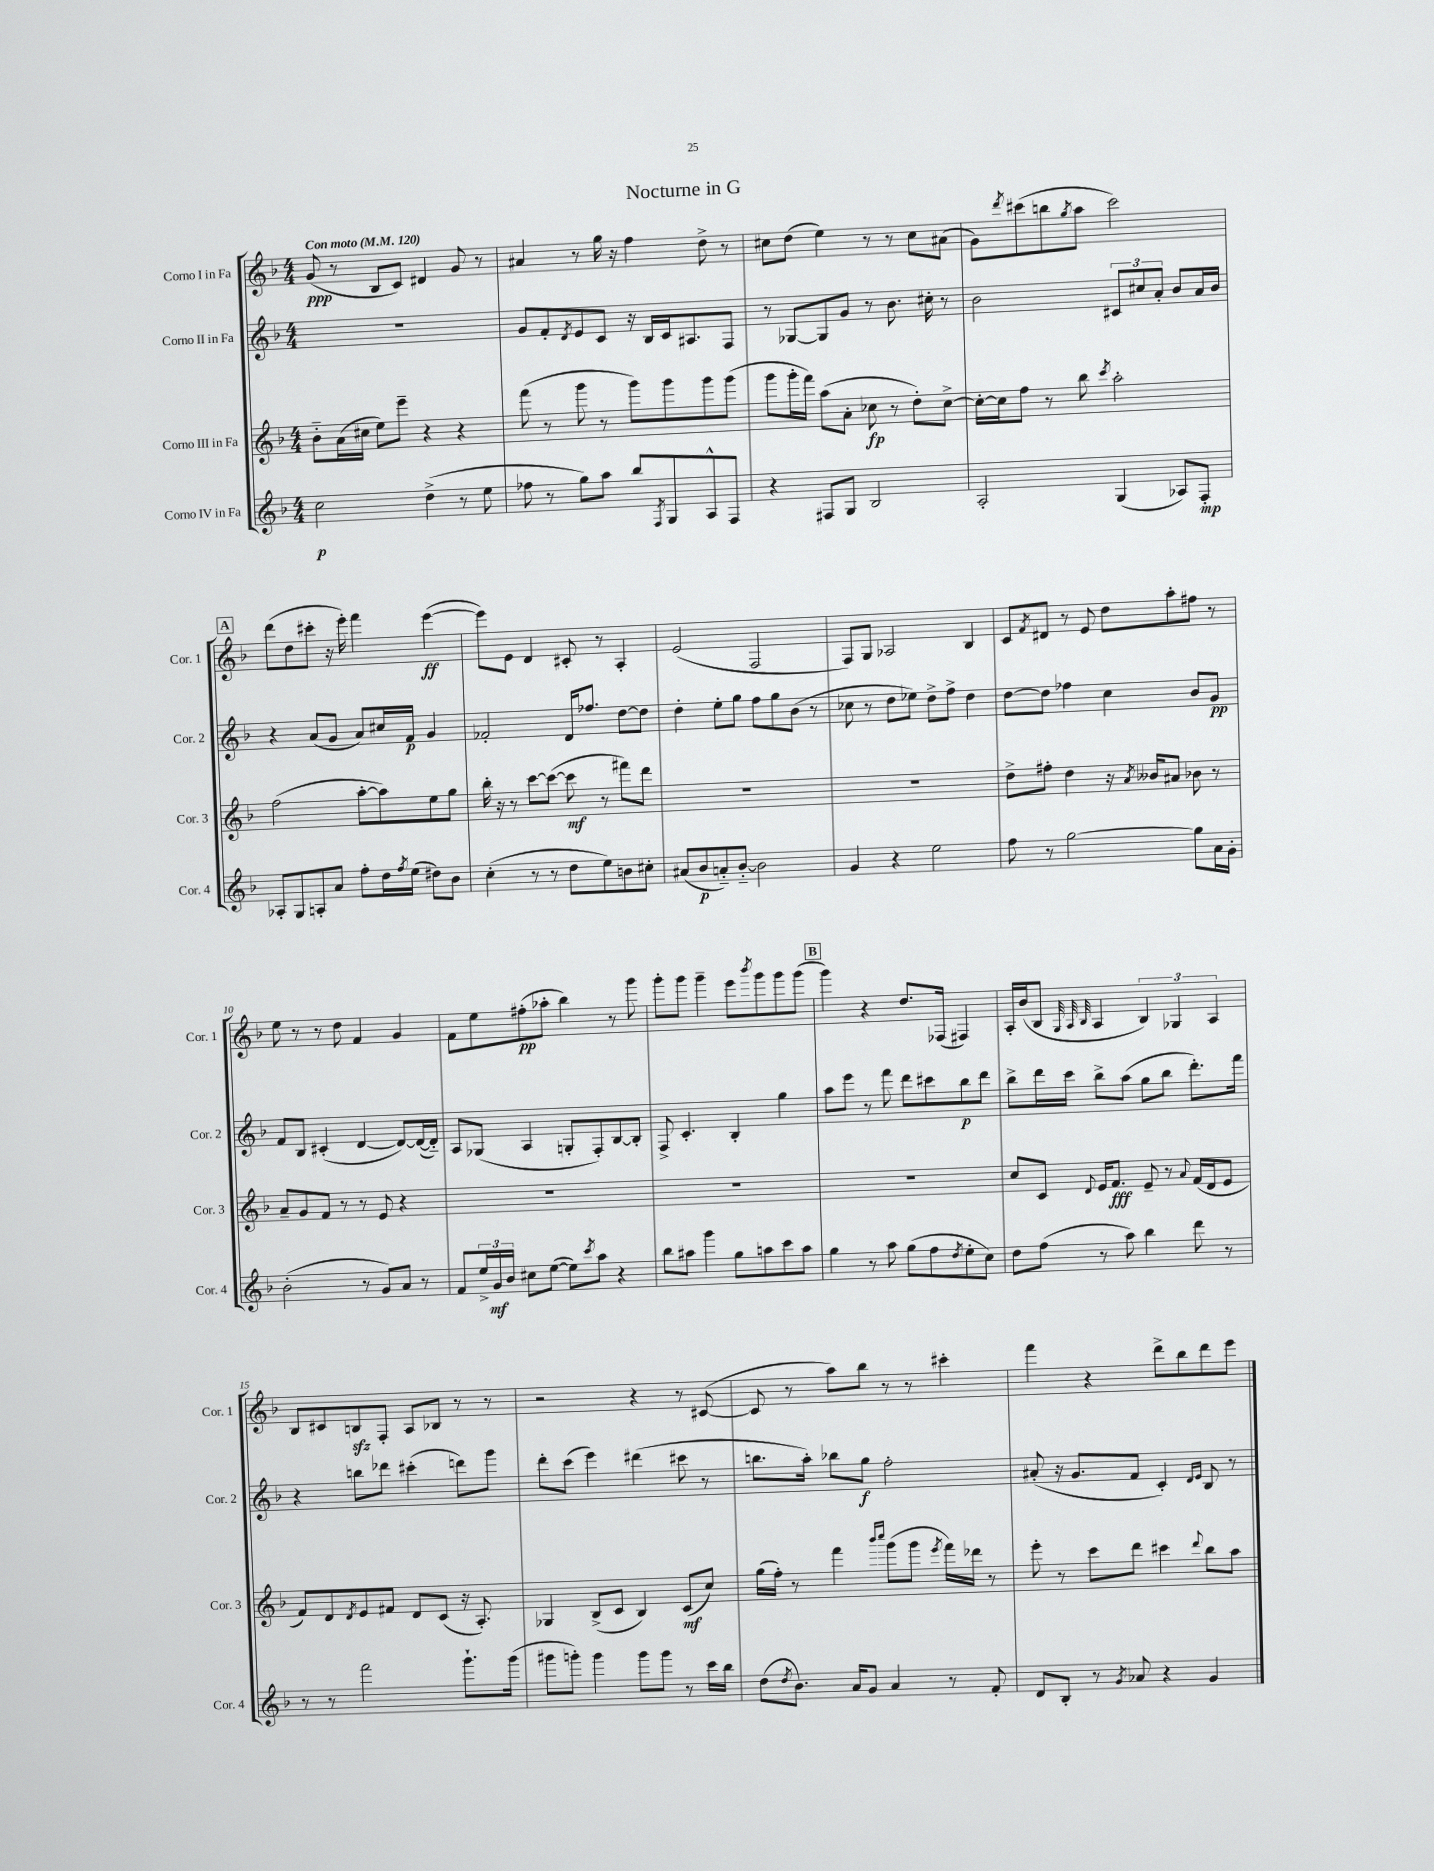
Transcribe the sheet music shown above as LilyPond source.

\header { title = "Nocturne in G" }
<<
\new StaffGroup <<
\new Staff = "s0" \with { instrumentName = "Corno I in Fa" shortInstrumentName = "Cor. 1" } {
    \clef treble \key f \major \numericTimeSignature \time 4/4 \tempo "Con moto" 4 = 120
    g'8\ppp( r8 bes8 c'8) dis'4 g'8 r8 |
    ais'4 r8 g''16 r16 f''4 d''8-> r8 |
    cis''8 d''8( e''4) r8 r8 cis''8 ais'8( |
    g'8) \acciaccatura { d'''8 } cis'''8( b''8 \acciaccatura { g''8 } a''8 cis'''2) |
    \mark \markup { \box "A" } d'''8( d''8 cis'''8-. r16 e'''16-.) f'''4 e'''4~\ff( |
    e'''8) e'8 d'4 cis'8-. r8 a4-. |
    e'2( f2 |
    f8) g8 aes2 bes4 |
    c'8 \acciaccatura { f'8 } dis'8 r8 e'8 d''8 a''8-. fis''8 r8 |
    e''8 r8 r8 d''8 f'4 g'4 |
    f'8 e''8 fis''8-.\pp( aes''8-. bes''4) r8 g'''8 |
    g'''8-. g'''8 g'''4-- e'''8 \acciaccatura { bes'''8 } g'''8 g'''8 g'''8( |
    \mark \markup { \box "B" } g'''4) r4 d''8. fes16( fis4) |
    a16-. bes'16( bes8 \grace { g32 a32 bes32 } a4 \tuplet 3/2 { bes4) ges4 a4 } |
    bes8 cis'8 b8\sfz f8-. a8 bes8 r8 r8 |
    r2 r4 r8 cis'8~( |
    cis'8 r8 a''8) bes''8 r8 r8 cis'''4-. |
    f'''4 r4 d'''8-> bes''8 d'''8 e'''8 \bar "|." |
}
\new Staff = "s1" \with { instrumentName = "Corno II in Fa" shortInstrumentName = "Cor. 2" } {
    \clef treble \key f \major \numericTimeSignature \time 4/4
    R1 |
    g'8 f'8-. \acciaccatura { d'8 } e'8 c'8 r16 bes16 c'16 ais8. f8 |
    r8 ges8~ ges8 g'8 r8 bes'8. cis''16-. r8 |
    bes'2 \tuplet 3/2 { cis'8 cis''8 a'8-. } bes'8 a'16 bes'16 |
    \mark \markup { \box "A" } r4 a'8( g'8 a'8) cis''16 f'16\p g'4 |
    fes'2-. d'16 fes''8. d''8~ d''8 |
    d''4-. e''8-. g''8 f''8 g''8 bes'8( r8 |
    ces''8 r8 d''8 ees''8) d''8-> f''8-> d''4 |
    d''8~ d''8 fes''4 c''4 bes'8 g'8\pp |
    f'8 bes8 cis'4-.( d'4~ d'8~) d'16~( d'16-_) |
    a8 ges8( a4 g8-. f8-.) bes8~ bes8-. |
    f8-> c'4.-. bes4-. g''4 |
    \mark \markup { \box "B" } a''8 e'''8 r8 f'''8 d'''8 cis'''8 bes''8\p d'''8 |
    bes''8-> d'''16 c'''16 bes''8-> a''8( g''8 bes''8 d'''8.-.) f'''16 |
    r4 b''8 des'''8 cis'''4-.( d'''8) g'''8 |
    d'''8-. c'''8( e'''4) dis'''4( cis'''8 r8 |
    b''8. a''16-.) bes''8 g''8\f f''2-. |
    ais'8-.( r16 g'8. f'8 c'4-.) \grace { d'16 e'16 } bes8 r8 \bar "|." |
}
\new Staff = "s2" \with { instrumentName = "Corno III in Fa" shortInstrumentName = "Cor. 3" } {
    \clef treble \key f \major \numericTimeSignature \time 4/4
    bes'8-_ a'16( cis''16 e''8) e'''8-- r4 r4 |
    f'''8( r8 g'''8 r8 g'''8) g'''8 g'''8 g'''8( |
    g'''8 g'''16-. f'''16) a''8( a'8-. ces''8\fp r8 d''8-.) ces''8~-> |
    ces''16~-. ces''16 f''8 r8 bes''8 \acciaccatura { c'''8 } a''2-. |
    \mark \markup { \box "A" } f''2( a''8~-. a''8) e''8 g''8 |
    bes''16-. r16 r8 c'''8~ c'''8~( c'''8\mf r8 fis'''8) d'''8 |
    R1 |
    R1 |
    d''8-> fis''8-. d''4 r16 \acciaccatura { a'8 } beses'16 ais'8 bes'8 r8 |
    a'8-- g'8 f'8 r8 r8 e'8 r4 |
    R1 |
    R1 |
    \mark \markup { \box "B" } R1 |
    c''8 c'8 \appoggiatura { d'8 } e'16 f'8.\fff e'8-- r8 \appoggiatura { a'8 } f'16( d'16 e'8 |
    f'8) d'8 \acciaccatura { d'8 } e'8 fis'8 d'8 c'8( r16 a8.-.) |
    ges4 bes8->( c'8 bes4) c'8\mf( c''8) |
    g''16( f''16-.) r8 f'''4 \grace { bes'''16 c''''16 } g'''8( g'''8 \acciaccatura { e'''8 } f'''16) des'''16 r8 |
    e'''8-. r8 c'''8 d'''8 cis'''4 \appoggiatura { d'''8 } bes''8 a''8 \bar "|." |
}
\new Staff = "s3" \with { instrumentName = "Corno IV in Fa" shortInstrumentName = "Cor. 4" } {
    \clef treble \key f \major \numericTimeSignature \time 4/4
    c''2\p d''4->( r8 e''8 |
    fes''8 r8 g''8) a''8 bes''8 \acciaccatura { f8 } g8 a8-^ f8 |
    r4 fis8 g8 bes2 |
    a2-. g4( aes8) f8-.\mp |
    \mark \markup { \box "A" } aes8-. g8 a8-. a'8 f''8-. d''16 \acciaccatura { f''8 } e''16( dis''8) bes'8 |
    c''4-.( r8 r8 d''8 e''8) b'8 cis''8-. |
    ais'8( bes'8\p a'8-_) bes'8~-_ bes'2 |
    g'4 r4 e''2 |
    f''8 r8 g''2~ g''8 a'16 g'16-. |
    bes'2-.( r8 g'8) a'8 r8 |
    f'8 \tuplet 3/2 { e''16-> g'16\mf bes'16 } cis''8 e''8~( e''8) \acciaccatura { c'''8 } a''8 r4 |
    bes''8 ais''8 g'''4 g''8 a''8 c'''8 a''8 |
    \mark \markup { \box "B" } g''4 r8 a''8 g''8( f''8 \acciaccatura { d''8 } e''8-. c''8) |
    d''8 f''8( r8 a''8) bes''4 d'''8 r8 |
    r8 r8 f'''2 g'''8.-! g'''16( |
    gis'''8 g'''8-.) g'''4 g'''8 g'''8 r8 c'''16 bes''16 |
    d''8( \acciaccatura { d''8 } bes'8.) a'16 g'8 a'4 r8 f'8-. |
    d'8 bes8-. r8 \acciaccatura { g'8 } aes'8 r4 g'4 \bar "|." |
}
>>
>>
